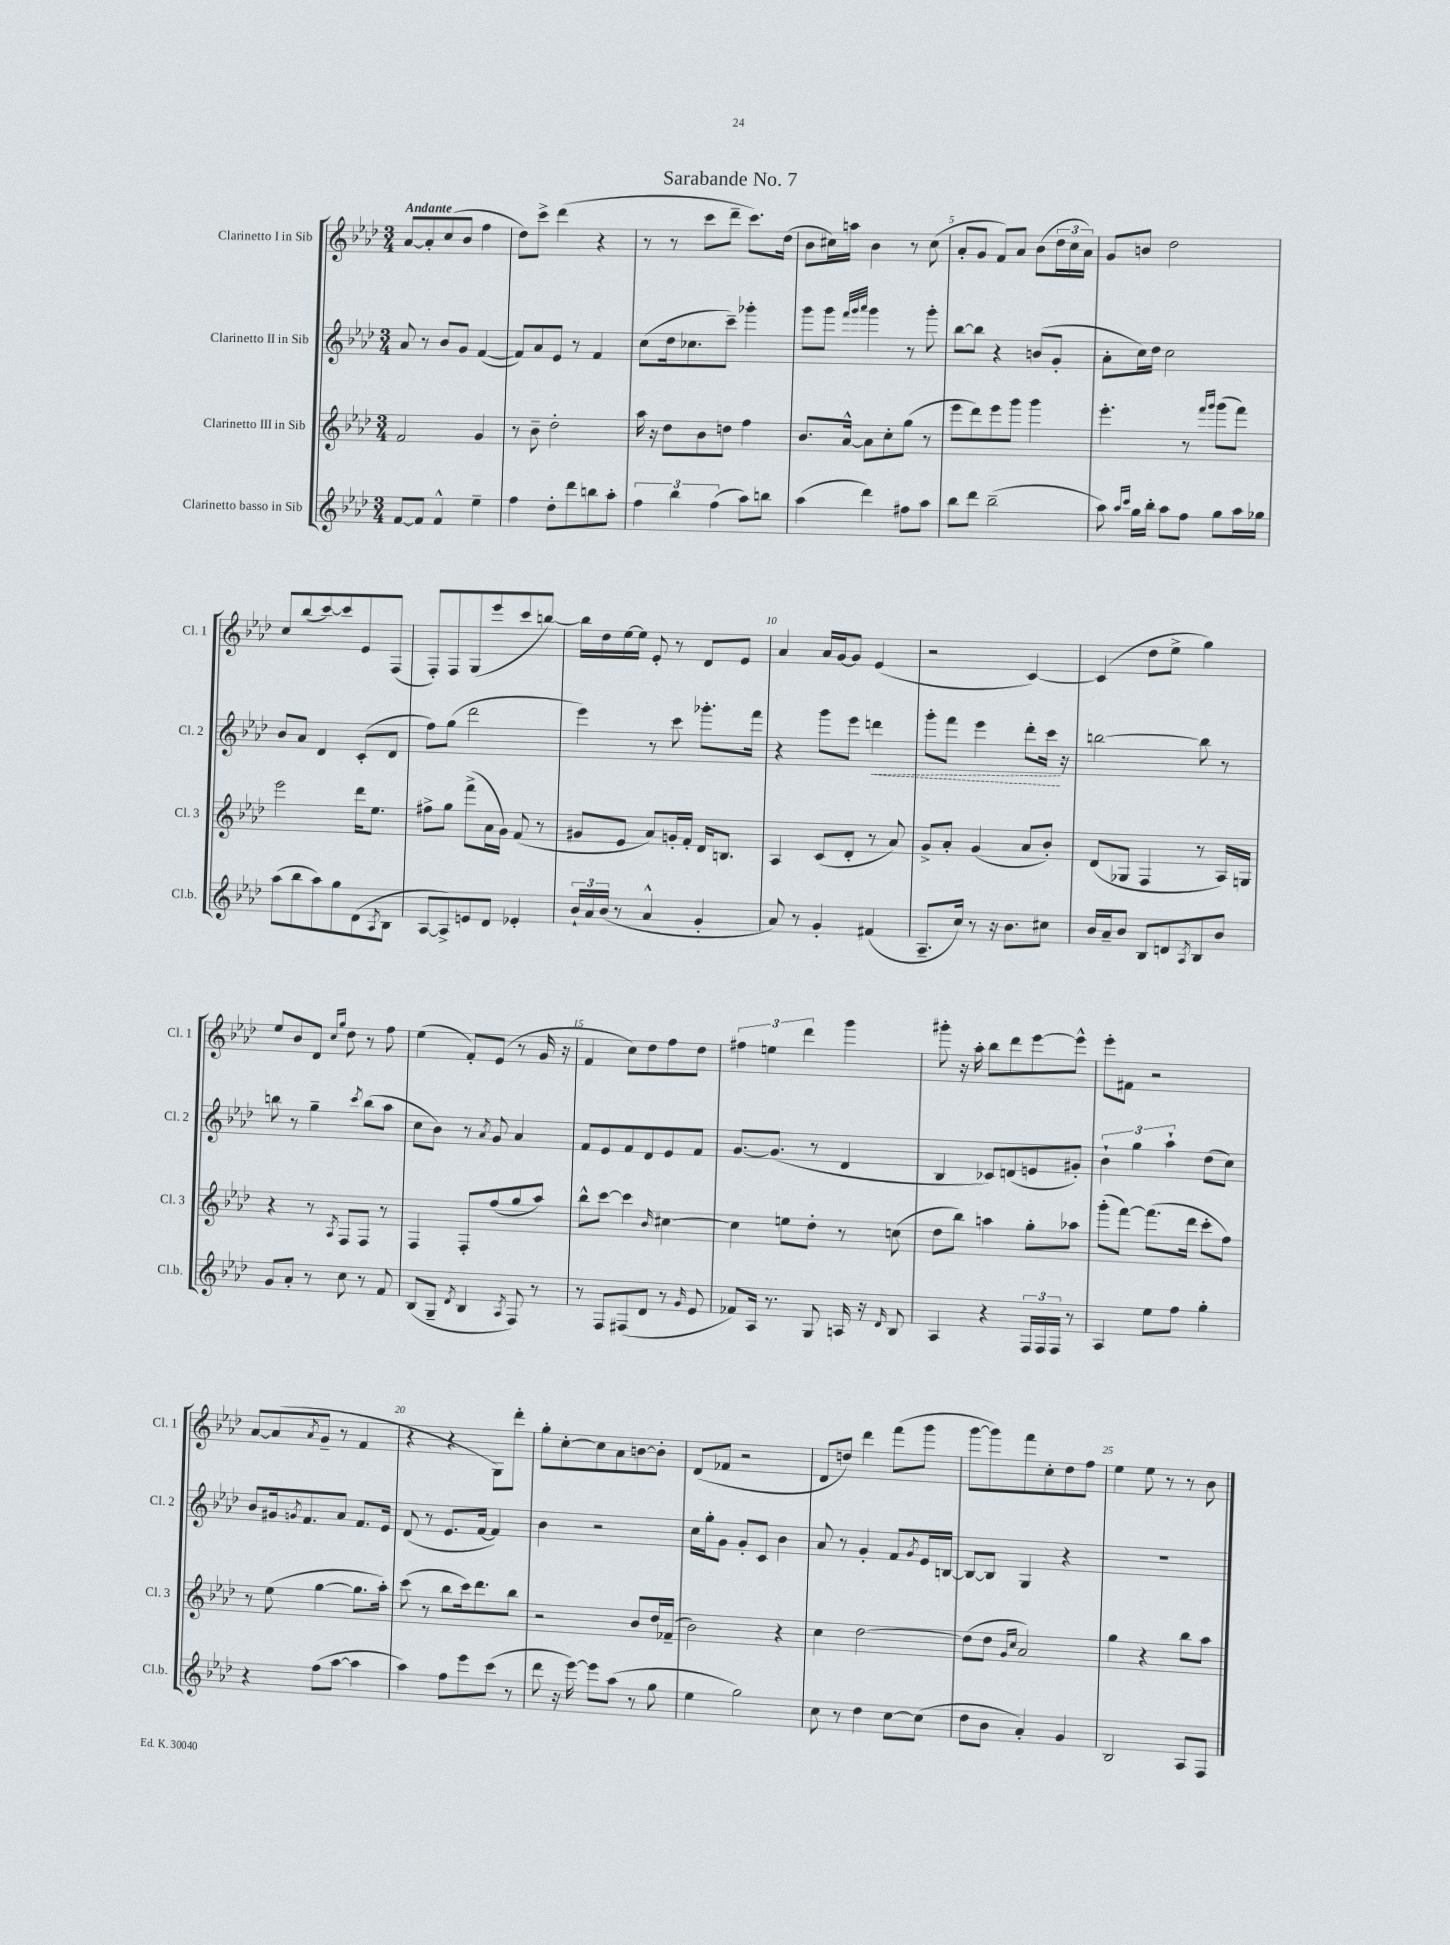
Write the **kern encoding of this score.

**kern	**kern	**kern	**kern
*staff4	*staff3	*staff2	*staff1
*clefG2	*clefG2	*clefG2	*clefG2
*k[b-e-a-d-]	*k[b-e-a-d-]	*k[b-e-a-d-]	*k[b-e-a-d-]
*M3/4	*M3/4	*M3/4	*M3/4
[8f/L	2f/	8a-/	[8a-/L
8f/]J	.	8r	8a-'/]
4f^^/	.	8b-/L	(8cc/
.	.	8g/J	8b-/J
4ee-~\	4g/	([4f/	4ff\
=	=	=	=
4ff\	8r	8f/]L)	8dd-\L)
.	8b-~\	8a-/	8ccc^\J
8dd-'\L	2dd-'\	8e-/J	(4ddd-\
8ddd-\	.	8r	.
8bb\	.	4f/	4r
8aa-'\J	.	.	.
=	=	=	=
6ff\	16aa-\	(8cc\L	8r
.	16r	.	.
.	8dd-\L	16dd-\k	8r
6bb-\	.	.	.
.	.	8.cc-\	.
.	8b-\	.	8ccc\L
(6ff\	.	.	.
.	8dd\J	8ccc~\J)	8ddd-~\J
8aa-\L)	4ff\	4ggg-'\	8.ccc\L)
8bb\J	.	.	.
.	.	.	(16dd-\Jk
=	=	=	=
(4aa-\	8.b-/L	8ggg\L	8b-\L
.	.	8ggg\J	16cc#\L)
.	[16a-^^/Jk	.	16aa\JJ
.	.	32qqfff/LLL	.
.	.	32qqggg/	.
.	.	32qqaaa-/JJJ	.
4ddd-\)	8a-\]L	4ggg\	4b-\
.	8cc'\	.	.
8ff#\L	(8gg\J	8r	8r
8aa-\J	8r	8ggg'\	(8cc#\
=	=	=	=
8bb-\L	8eee-\L	[8bb-\L	8a-'/L
8ddd-\J	8ddd-\)	8bb-\]J	8g/J
(2bb-~\	8eee-\	4r	8f/L)
.	8ggg\J	.	8a-/J
.	4ggg\	(8b/L	(8b-\L
.	.	8g'/J	24dd-\L
.	.	.	24cc\
.	.	.	24a-\JJ)
=	=	=	=
8aa-\)	4.eee-'\	8a-'\L	8g/L
16qqaa-/LL	.	.	.
16qqccc/JJ	.	.	.
16gg\LL	.	16cc\L)	8b/J
16bb-'\JJ	.	16dd-\JJ	.
8aa-\L	.	2cc\	2dd-\
8ff\J	8r	.	.
.	16qqfff/LL	.	.
.	16qqggg/JJ	.	.
8gg\L	(8ggg\L	.	.
16aa-\L	8fff\J)	.	.
16gg-\JJ	.	.	.
=	=	=	=
(8aa-\L	2eee-\	8b-/L	8cc/L
8bb-\	.	8a-/J	(8bb-/
8aa-\)	.	4d-/	[8ccc/)
8gg\	.	.	8ccc/]
(8d-\	16ddd-\LK	(8c'/L	8e-/
.	8.ee-\J	.	.
8qA-/	.	.	.
8B-\J	.	8d-/J	(8F/J
=	=	=	=
[8A-/L	8ff#^\L	8ff\L)	8F'/L)
8A-^/])	8gg\J	(8gg\J	8F/
8e/	(8fff^\L	2ddd-\	(8G/
8d-/J	16a-\L	.	8eee-/
.	16g\JJ)	.	.
4e-'/	(8f/	.	8ccc/
.	8r	.	[8bb/J)
=	=	=	=
24b-`/LL	8g#/L	4eee-\)	16bb\]LL
24a-/	.	.	.
.	.	.	16dd-\
(24b-/JJ	.	.	.
8r	8e-/J	.	[16ee-\
.	.	.	16ee-\]JJ
4a-^^/	8a-/L)	8r	8e-'/
.	16g'/L	8ccc\	8r
.	16f'/JJ	.	.
4g'/	16d-/LK	8.ggg-'\L	8d-/L
.	8.B/J	.	.
.	.	.	8e-/J
.	.	16fff\Jk	.
=	=	=	=
8a-/)	4A-/	4r	4a-/
8r	.	.	.
4g'/	(8c/L	8ggg\L	16a-/LL
.	.	.	[16g/J
.	8d-'/J	8eee-\J	8g/]J
(4f#/	8r	4ddd\	(4e-/
.	8a-/)	.	.
=	=	=	=
8.A-~/L	8g^/L	8ggg'\L	2r
.	8a-'/J	8fff\J	.
16cc/Jk)	.	.	.
8r	(4g/	4eee-\	.
16r	.	.	.
8.b-\L	.	.	.
.	8a-/L	8ddd-'\L	[4c/)
8cc#\J	8b-'/J)	16ccc\Jk	.
.	.	16r	.
=	=	=	=
16b-/LL	(8d-/L	[2bb\	(4c/]
16a-~/J	.	.	.
8b-/J	8G-/J	.	.
8B-/L	4F/	.	8dd-\L
8d/	.	.	8ee-^\J
8qA-/	.	.	.
8B-/	8r	8bb\]	4gg\)
8b-/J	16A-/LL)	8r	.
.	16G/JJ	.	.
=	=	=	=
8g/L	4r	8bb\	8ee-/L
8a-'/J	.	8r	8b-/
8r	8r	4gg~\	8d-/J
.	.	.	16qqcc/LL
.	8qA-/	.	16qqgg/JJ
8cc\	8F/L	.	8dd-\
.	.	8qccc/	.
8r	8F/J	(8bb\L	8r
8f/	8r	8aa-\J	8ff\
=	=	=	=
(8B-/L	4F/	8cc\L	(4ee-\
8G~/J	.	8b-\J)	.
8qd-/	.	.	.
4B-/	8F'/L	8r	8f'/L)
.	.	8qa-/	.
.	(8ff/	8g/	(8e-/J
8qA-/	.	.	.
8F/)	8gg/	4a-/	8r
8r	8aa-/J)	.	16g/
.	.	.	16r
=	=	=	=
8r	8bb-^^\L	8f/L	4f/
8F/L	[8ccc\J	8e-/	.
(8F#/	4ccc\]	8f/	8cc\L)
8d-/J	.	8d-/	8dd-\
.	16qqb-/	.	.
8r	[4cc#\	8e-/	8ff\
16qqg/	.	.	.
8e-/	.	8f/J	8dd-\J
=	=	=	=
8f-/L)	4cc#\]	[8.g/L	6ff#\
16A-/Jk	.	.	.
.	.	.	6ee\
8.r	.	(8.g/]J	.
.	8ee\L	.	.
.	.	.	6ddd-\
8G/	8dd-'\J	8r	.
16A/	8r	4d-/	4ggg\
16r	.	.	.
16qqd-/	.	.	.
8B-/	(8cc\	.	.
=	=	=	=
4A-/	8dd-\L	4B-/	8ggg#'\
.	8bb-\J)	.	16r
.	.	.	16aa-'\
4r	4aa\	8c-/L)	8bb-\L
.	.	(8d/	8ddd-\
24F/LL	8gg'\L	8e/	[8eee-\
24F/	.	.	.
24F/JJ	.	.	.
8r	8aa-\J	8g#'/J)	8eee-^^\]J
=	=	=	=
4A-/	(8ggg'\L	6b-`\	8eee-'\L
.	[8fff\J)	.	8f#\J
.	.	6gg\	.
8ee-\L	(8.fff\]L	.	2r
.	.	6aa-`\	.
8ff\J	.	.	.
.	16ddd-\Jk	.	.
4gg'\	8ccc'\L	(8dd-\L	.
.	8ff\J)	8cc\J)	.
=	=	=	=
4r	8r	8b-/L	[8a-/L
.	(8ee-\	16g#/k	(8a-/]
.	.	8qg/	.
.	.	8.f/	.
.	.	.	8qa-/
(8ff\L	[4gg\	.	8g~/J
[8aa-\J	.	8a-/J	8r
4aa-\]	8.gg\]L	8.f/L	4f/
.	16aa-'\Jk)	16e-/Jk	.
=	=	=	=
4aa-\)	(8ccc\	(8d-/	4r
.	8r	8r	.
8ff\L	8bb-\L	8.e-/L	4r
8eee-\	16ccc\k)	.	.
.	8.ddd-\	[16f/Jk	.
(8ccc\J	.	4f/])	8G\L)
8r	8bb-\J	.	8ddd-'\J
=	=	=	=
8ddd-\	2r	4b-\	8gg'\L
16r	.	.	[8cc'\
[16eee-\)	.	.	.
8eee-\]L	.	2r	8cc\]
(8aa-\J	.	.	8a-\
8r	8b-/L	.	[8b\
8gg\	16dd-/L	.	8b'\]J
.	(16f-~/JJ	.	.
=	=	=	=
4ee-\	2b-\)	16cc\LL	(8d-/L
.	.	16gg'\J	.
.	.	8g\J	8f-/J
2gg\)	.	8g'/L	2r
.	.	8c/J	.
.	4r	4b-\	.
=	=	=	=
8cc\	4cc\	8a-/	8d-/L
8r	.	8r	8dd/J)
4dd-\	[2dd-\	4g'/	4ddd-\
[8cc\L	.	8f/L	(8fff\L
.	.	8qg/	.
(8cc\]J	.	16e-/L	8ggg\J
.	.	[16B/JJ	.
=	=	=	=
8dd-\L	(8dd-\]L	8B/_L	[8ggg\L
8b-\J	8dd-\J	8B/]J	8ggg\])
.	16qqg/LL	.	.
.	16qqcc/JJ	.	.
4a-'/)	2a-/)	4G/	8fff\
.	.	.	8cc'\
4g/	.	4r	8dd-\
.	.	.	8ff\J
=	=	=	=
2B-/	4gg\	2.r	4ee-\
.	4r	.	8ee-\
.	.	.	8r
8A-/L	8bb-\L	.	8r
8F/J	8aa-\J	.	8b-\
==	==	==	==
*-	*-	*-	*-
